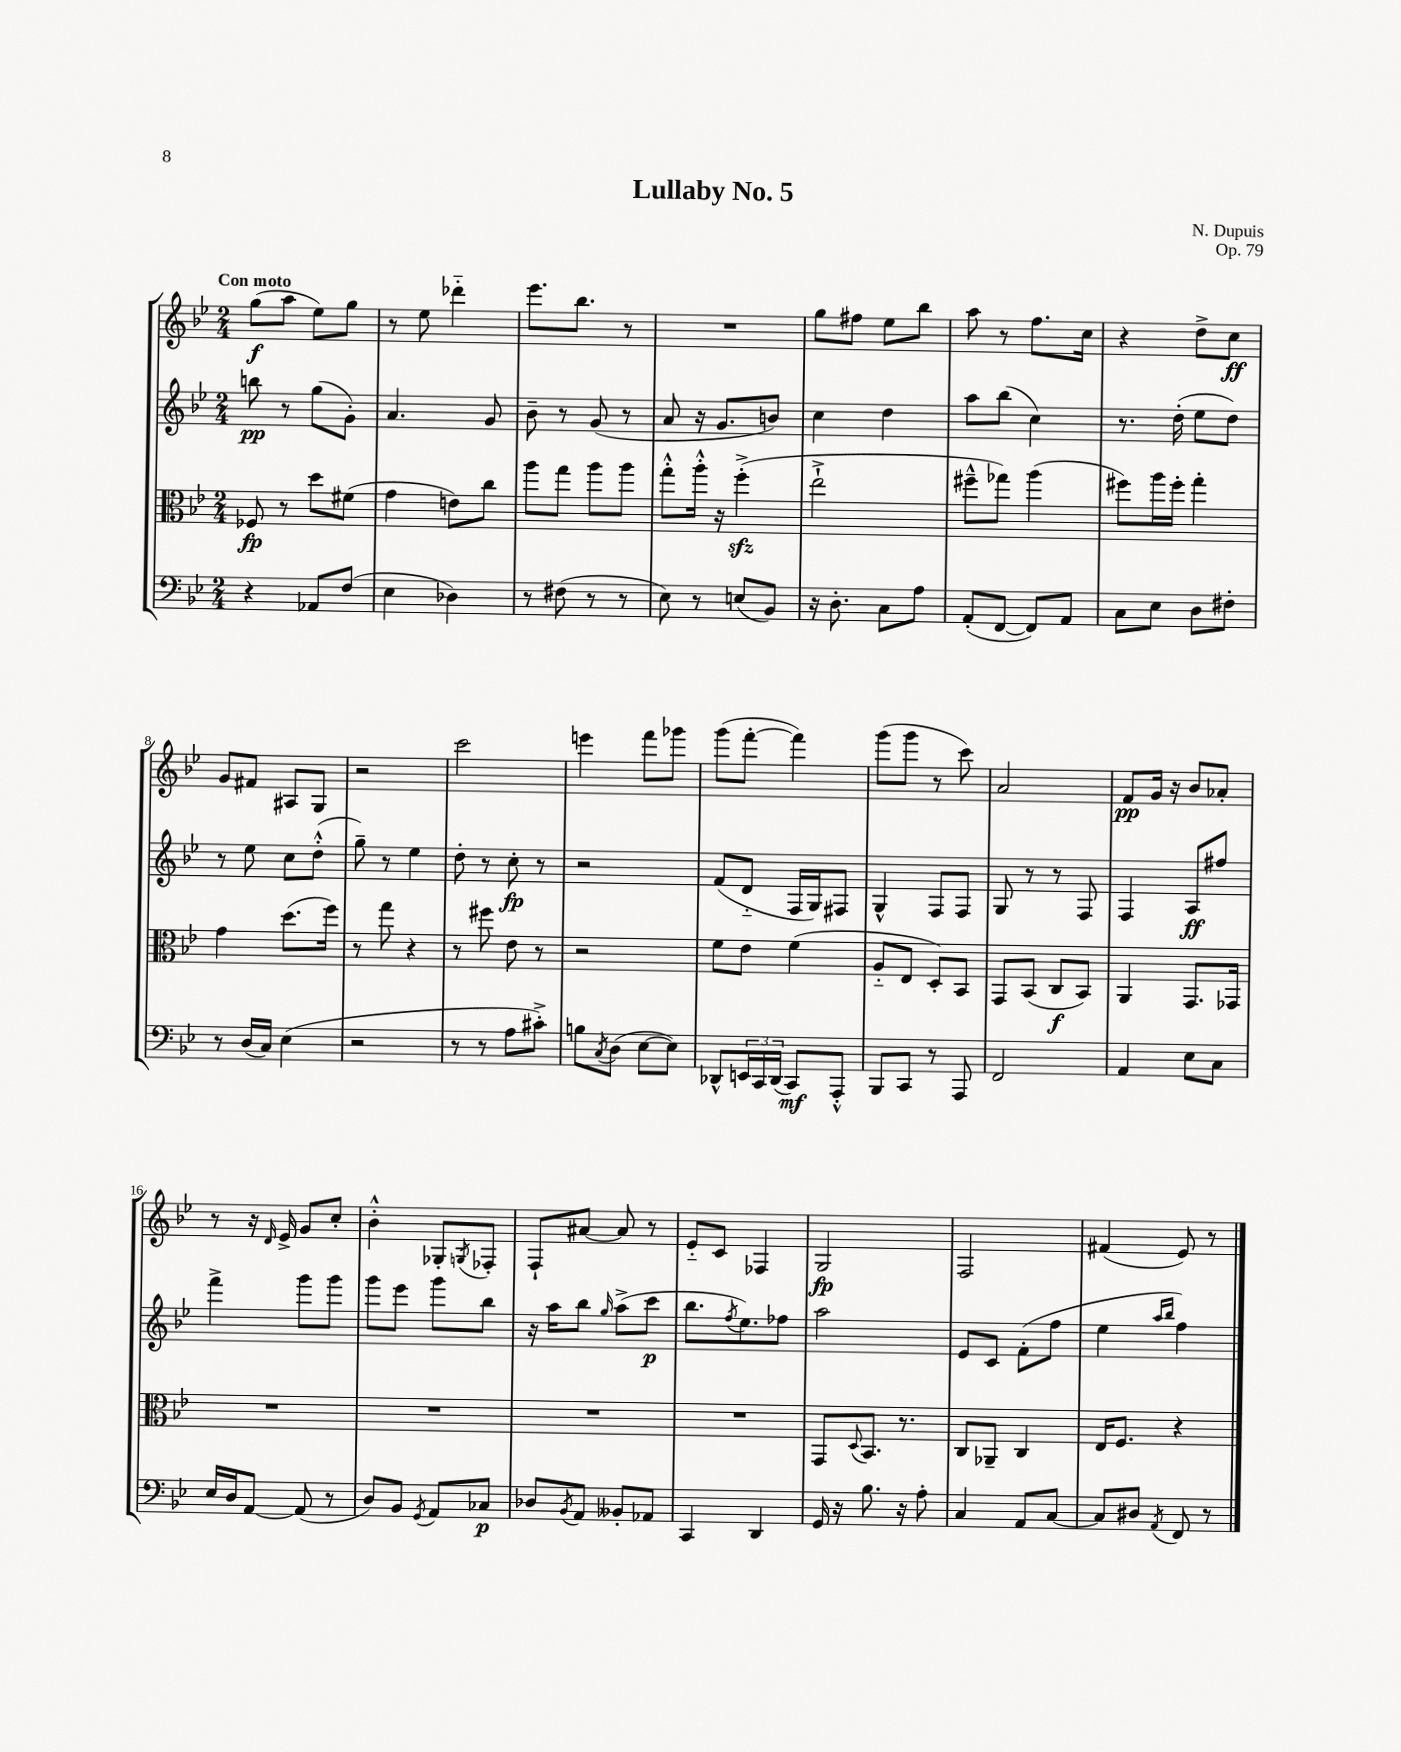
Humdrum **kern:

**kern	**dynam	**kern	**dynam	**kern	**dynam	**kern	**dynam
*part4	*part4	*part3	*part3	*part2	*part2	*part1	*part1
*staff4	*staff4	*staff3	*staff3	*staff2	*staff2	*staff1	*staff1
*clefF4	*	*clefC3	*	*clefG2	*	*clefG2	*
*k[b-e-]	*	*k[b-e-]	*	*k[b-e-]	*	*k[b-e-]	*
*M2/4	*	*M2/4	*	*M2/4	*	*M2/4	*
=1	=1	=1	=1	=1	=1	=1	=1
!	!	!	!	!	!	!LO:TX:a:B:t=Con moto	!
4r	.	8F-X/	fp	8bbn\	pp	(8gg\L	f
.	.	8r	.	8r	.	8aa\J	.
8AA-X/L	.	8dd\L	.	(8gg\L	.	8ee-\L)	.
(8F/J	.	(8f#X\J	.	8g'\J)	.	8gg\J	.
=2	=2	=2	=2	=2	=2	=2	=2
4E-\	.	4g\	.	4.a/	.	8r	.
.	.	.	.	.	.	8ee-\	.
4D-X\)	.	8en\L)	.	.	.	4ddd-X\	.
.	.	8cc\J	.	8g/	.	.	.
=3	=3	=3	=3	=3	=3	=3	=3
8r	.	8aa\L	.	8b-~\	.	8.eee-\L	.
(8F#X\	.	8gg\J	.	8r	.	.	.
.	.	.	.	.	.	8.bb-\J	.
8r	.	8aa\L	.	(8g/	.	.	.
8r	.	8aa\J	.	8r	.	8r	.
=4	=4	=4	=4	=4	=4	=4	=4
8E-\)	.	8gg'^^\L	.	8a/	.	2r	.
8r	.	16aa'^^\Jk	.	16r	.	.	.
.	.	16r	.	8.g/L	.	.	.
(8En/L	.	(4ffzz'^\	.	.	.	.	.
8BB-/J)	.	.	.	8bn/J)	.	.	.
=5	=5	=5	=5	=5	=5	=5	=5
16r	.	2ee-`^\	.	4cc\	.	8gg\L	.
8.D'\	.	.	.	.	.	.	.
.	.	.	.	.	.	8ff#X\J	.
8C\L	.	.	.	4dd\	.	8ee-\L	.
8A\J	.	.	.	.	.	8bb-\J	.
=6	=6	=6	=6	=6	=6	=6	=6
(8AA'/L	.	8ff#X~^^\L	.	8aa\L	.	8aa\	.
[8FF/J	.	8gg-X\J)	.	(8bb-\J	.	8r	.
8FF/L])	.	(4aa\	.	4cc\)	.	8.ff\L	.
8AA/J	.	.	.	.	.	.	.
.	.	.	.	.	.	16cc\Jk	.
=7	=7	=7	=7	=7	=7	=7	=7
8C\L	.	8ff#X\L)	.	8.r	.	4r	.
8E-\J	.	16aa\L	.	.	.	.	.
.	.	16ff#'\JJ	.	(16dd'\	.	.	.
8D\L	.	4gg'\	.	8ee-\L	.	8dd^\L	.
8F#X'\J	.	.	.	8dd\J)	.	8cc\J	ff
!!LO:LB:g=z
=8	=8	=8	=8	=8	=8	=8	=8
8r	.	4g\	.	8r	.	8g/L	.
(16D/LL	.	.	.	8ee-\	.	8f#X/J	.
16C/JJ)	.	.	.	.	.	.	.
(4E-\	.	(8.dd\L	.	8cc\L	.	8A#X/L	.
.	.	.	.	(8dd'^^\J	.	8G/J	.
.	.	16ff\Jk)	.	.	.	.	.
=9	=9	=9	=9	=9	=9	=9	=9
2r	.	8r	.	8gg~\)	.	2r	.
.	.	8gg\	.	8r	.	.	.
.	.	4r	.	4ee-\	.	.	.
=10	=10	=10	=10	=10	=10	=10	=10
8r	.	8r	.	8dd'\	.	2ccc\	.
8r	.	8ff#X\	.	8r	.	.	.
8A\L	.	8e-\	.	8cc'\	fp	.	.
8c#X'^\J)	.	8r	.	8r	.	.	.
=11	=11	=11	=11	=11	=11	=11	=11
8Bn\L	.	2r	.	2r	.	4eeen\	.
8qC/	.	.	.	.	.	.	.
(8D\J	.	.	.	.	.	.	.
[8E-\L	.	.	.	.	.	8fff\L	.
8E-\J])	.	.	.	.	.	8ggg-X\J	.
=12	=12	=12	=12	=12	=12	=12	=12
8DD-X^^/L	.	8f\L	.	(8f/L	.	(8ggg\L	.
24EEn/L	.	8e-\J	.	8d/J	.	[8fff'\J	.
24CC/	.	.	.	.	.	.	.
(24DD-/JJ	.	.	.	.	.	.	.
8CC/L)	mf	(4f\	.	16F/LL	.	4fff\])	.
.	.	.	.	16G/J)	.	.	.
8AAA'^^/J	.	.	.	8F#X/J	.	.	.
=13	=13	=13	=13	=13	=13	=13	=13
8BBB-/L	.	8A/L	.	4G^^/	.	(8ggg\L	.
8CC/J	.	8E-/J	.	.	.	8ggg\J	.
8r	.	8D'/L)	.	8F/L	.	8r	.
8AAA/	.	8BB-/J	.	8F/J	.	8ccc\)	.
=14	=14	=14	=14	=14	=14	=14	=14
2FF/	.	8GG/L	.	8G/	.	2a/	.
.	.	(8BB-/J	.	8r	.	.	.
.	.	8C/L	f	8r	.	.	.
.	.	8BB-/J)	.	8F/	.	.	.
=15	=15	=15	=15	=15	=15	=15	=15
4AA/	.	4AA/	.	4F/	.	8f/L	pp
.	.	.	.	.	.	16g/Jk	.
.	.	.	.	.	.	16r	.
8E-\L	.	8.GG/L	.	8A/L	ff	8b-/L	.
8C\J	.	.	.	8ff#X/J	.	8a-X'/J	.
.	.	16GG-X/Jk	.	.	.	.	.
!!LO:LB:g=z
=16	=16	=16	=16	=16	=16	=16	=16
16E-/LL	.	2r	.	4fff^\	.	8r	.
16D/J	.	.	.	.	.	.	.
[8AA/J	.	.	.	.	.	16r	.
.	.	.	.	.	.	16qqd/	.
.	.	.	.	.	.	16e-^/	.
(8AA/]	.	.	.	8ggg\L	.	8g/L	.
8r	.	.	.	8ggg\J	.	8cc'/J	.
=17	=17	=17	=17	=17	=17	=17	=17
8D/L)	.	2r	.	8ggg\L	.	4b-'^^\	.
8BB-/J	.	.	.	8eee-\J	.	.	.
8qGG/	.	.	.	.	.	.	.
8AA/L	.	.	.	8ggg\L	.	8G-X'/L	.
.	.	.	.	.	.	8qGn/	.
8C-X/J	p	.	.	8bb-\J	.	8F-X'/J	.
=18	=18	=18	=18	=18	=18	=18	=18
8D-X/L	.	2r	.	16r	.	8F`/L	.
.	.	.	.	16aa\KL	.	.	.
8qBB-/	.	.	.	.	.	.	.
8AA/J	.	.	.	8bb-\J	.	[8a#X/J	.
.	.	.	.	16qqgg/	.	.	.
8BB--X'/L	.	.	.	(8aa^\L	.	8a#/]	.
8AA-X/J	.	.	.	8ccc\J	p	8r	.
=19	=19	=19	=19	=19	=19	=19	=19
4CC/	.	2r	.	8.bb-\L	.	8e-/L	.
.	.	.	.	.	.	8c/J	.
.	.	.	.	8qff/	.	.	.
.	.	.	.	8.ee-\)	.	.	.
4DD/	.	.	.	.	.	4F-X/	.
.	.	.	.	8ff-X\J	.	.	.
=20	=20	=20	=20	=20	=20	=20	=20
16GG/	.	8GG/L	.	2aa\	.	2G/	fp
16r	.	.	.	.	.	.	.
.	.	8qqD/	.	.	.	.	.
8.B-\	.	8.BB-/J	.	.	.	.	.
16r	.	8.r	.	.	.	.	.
8A'\	.	.	.	.	.	.	.
=21	=21	=21	=21	=21	=21	=21	=21
4C/	.	8C/L	.	8e-/L	.	2F/	.
.	.	8AA-X~/J	.	8c/J	.	.	.
8AA/L	.	4C/	.	(8f'\L	.	.	.
[8C/J	.	.	.	8ff\J	.	.	.
=22	=22	=22	=22	=22	=22	=22	=22
8C/L]	.	16E-/KL	.	4ee-\	.	(4f#X/	.
.	.	8.F/J	.	.	.	.	.
8D#X/J	.	.	.	.	.	.	.
.	.	.	.	16qqaa/LL	.	.	.
8qAA/	.	.	.	16qqbb-/JJ	.	.	.
8FF/	.	4r	.	4ff\)	.	8e-/)	.
8r	.	.	.	.	.	8r	.
==	==	==	==	==	==	==	==
*-	*-	*-	*-	*-	*-	*-	*-
